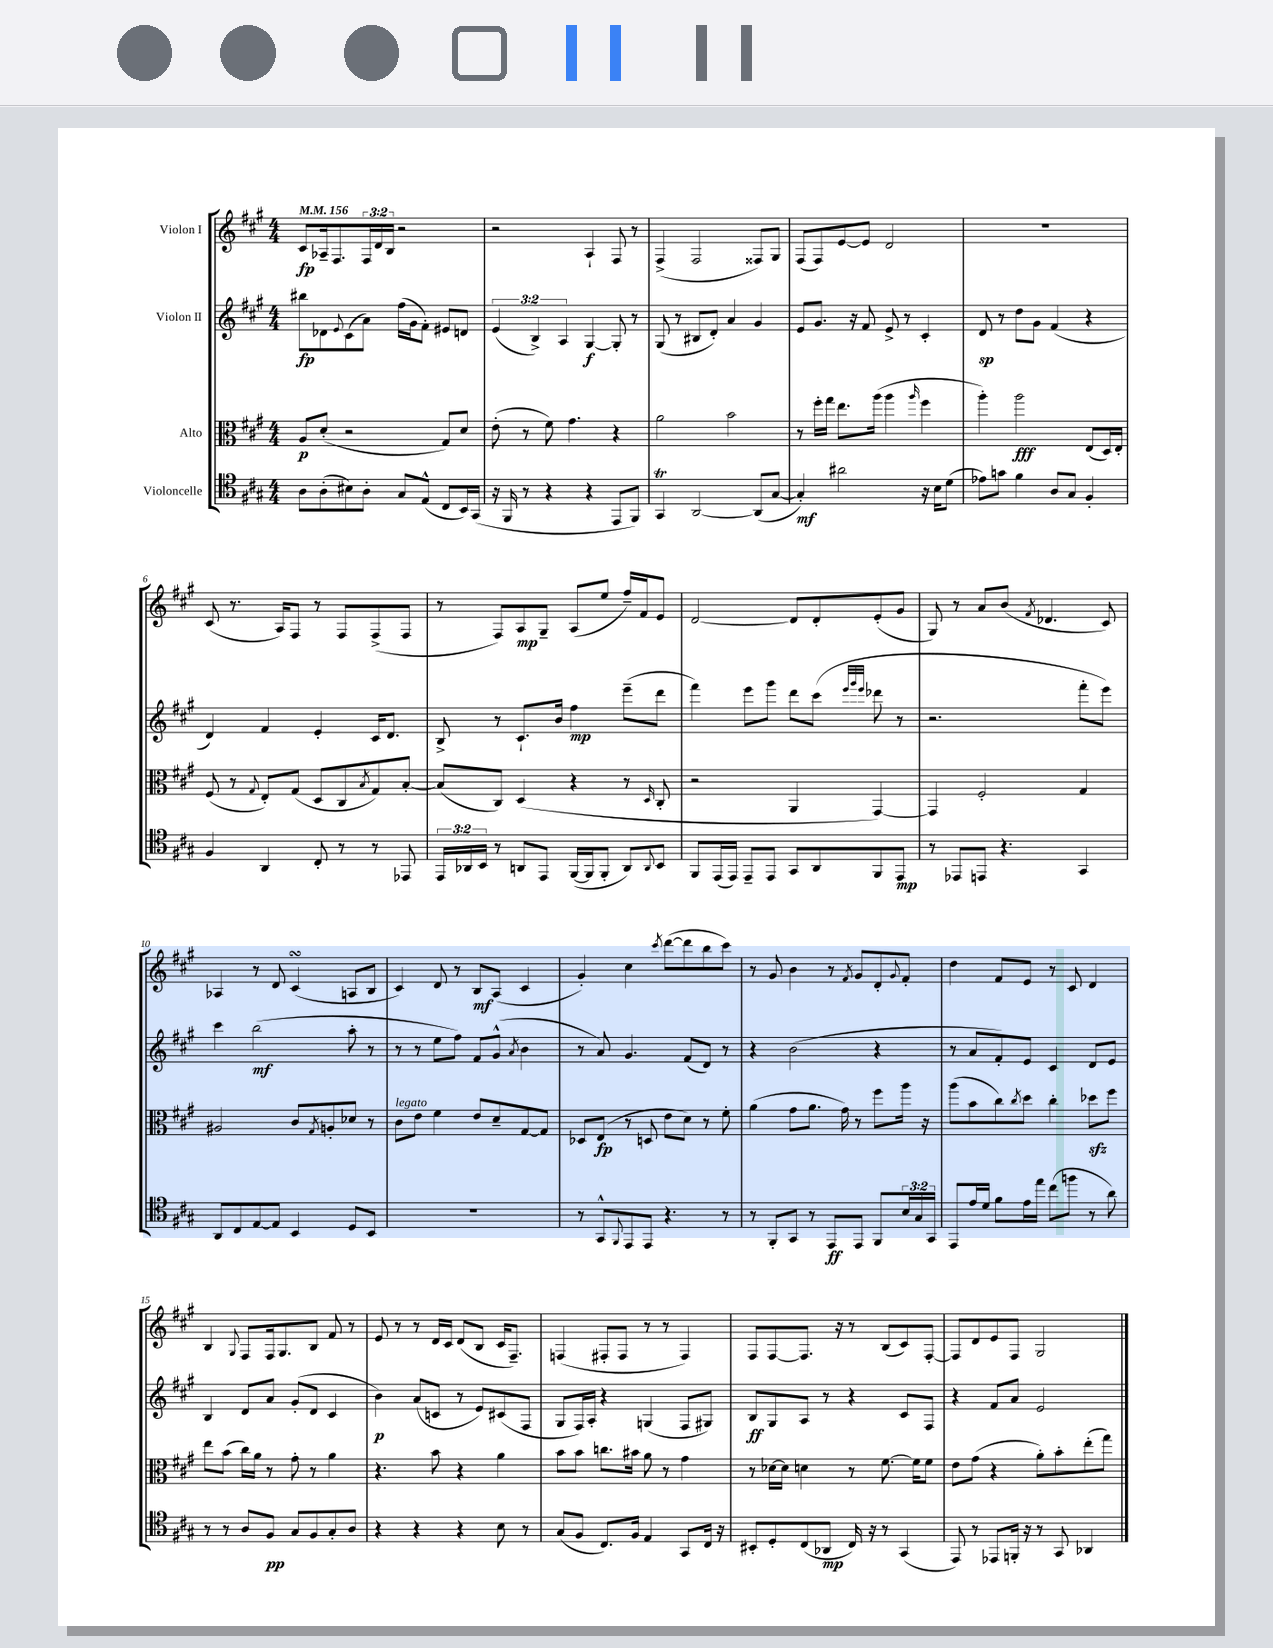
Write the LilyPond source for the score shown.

<<
\new StaffGroup <<
\new Staff = "s0" \with { instrumentName = "Violon I" } {
    \clef treble \key a \major \numericTimeSignature \time 4/4 \override Staff.TupletNumber.text = #tuplet-number::calc-fraction-text \tempo 4 = 156
    cis'8\fp aes16-- fis8. \tuplet 3/2 { fis16 d'16 b16 } r2 |
    r2 a4-! fis8 r8 |
    fis4->( fis2 fisis8) gis8 |
    fis8( fis8) e'8~ e'8 d'2 |
    R1 |
    cis'8( r8. a16) fis8 r8 fis8 fis8->( fis8 |
    r8 fis8) a8\mp gis8-- a8( e''8 fis''16--) fis'16 e'8 |
    d'2~ d'8 d'8-. e'8-.( gis'8 |
    gis8) r8 a'8 b'8( \acciaccatura { fis'8 } des'4. cis'8) |
    aes4 r8 d'8 cis'4\turn( a8 b8 |
    cis'4) d'8 r8 b8\mf a8( cis'4 |
    gis'4-.) cis''4 \acciaccatura { cis'''8 } d'''8~( d'''8 b''8 cis'''8) |
    r8 gis'8 b'4 r8 \acciaccatura { fis'8 } gis'8 d'8-. \appoggiatura { gis'8 } fis'8-. |
    d''4 fis'8 e'8 r8 cis'8 d'4 |
    b4 \appoggiatura { gis8 } fis8 fis16 gis8. b8 fis'8 r8 |
    e'8 r8 r8 d'16 cis'16 d'8( b8 cis'16 fis8.--) |
    f4( fis8-. fis8 r8 r8 fis4) |
    fis8 fis8~ fis8. r16 r8 b8( cis'8) fis8~-. |
    fis8 d'8 e'8 fis8 gis2 \bar "|." |
}
\new Staff = "s1" \with { instrumentName = "Violon II" } {
    \clef treble \key a \major \numericTimeSignature \time 4/4 \override Staff.TupletNumber.text = #tuplet-number::calc-fraction-text
    bis''8\fp des'8 \appoggiatura { e'8 } cis'8( a'8) fis''16( gis'16 fis'8-.) eis'8 d'8 |
    \tuplet 3/2 { e'4( b4->) a4 } gis4~\f gis8-. r8 |
    gis8( r8 bis8 d'8-.) a'4 gis'4 |
    e'8 gis'8. r16 fis'8 e'8-> r8 cis'4-. |
    d'8\sp r8 d''8 gis'8 fis'4( r4 |
    d'4) fis'4 e'4-. cis'16 d'8. |
    b8-> r8 cis'8.-! b'16 fis''4\mp e'''8--( d'''8 |
    fis'''4) e'''8 gis'''8 d'''8 cis'''8( \grace { e'''32 gis'''32 e'''32 } des'''8 r8 |
    r2. fis'''8-. e'''8) |
    cis'''4 b''2\mf( a''8-. r8 |
    r8 r8 e''8 fis''8) fis'8 gis'8-^( \acciaccatura { a'8 } b'4 |
    r8 a'8) gis'4. fis'8( d'8) r8 |
    r4 b'2( r4 |
    r8 a'8 fis'8-.) e'8 cis'4 d'8 e'8 |
    b4 d'8 a'8 gis'8-.( d'8 cis'4 |
    b'4\p) a'8( c'8 r8 e'8) cis'8( fis8 |
    gis8 fis16) a16-. r4 g4( fis8 gis8) |
    b8\ff gis8 a8 r8 r4 cis'8 fis8 |
    r4 fis'8 a'8 e'2 \bar "|." |
}
\new Staff = "s2" \with { instrumentName = "Alto" } {
    \clef alto \key a \major \numericTimeSignature \time 4/4
    a8\p d'8-.( r2 gis8) d'8 |
    e'8-.( r8 fis'8) gis'4. r4 |
    a'2 b'2 |
    r8 fis''16-. gis''16 e''8. a''16( a''4 \grace { a''16 } fis''4 |
    a''4-.) a''2\fff e8( d16) e16-. |
    fis8( r8 \appoggiatura { gis8 } e8-.) gis8( d8 cis8 \acciaccatura { b8 } gis8) b8~-. |
    b8( cis8) d4( r4 r8 \grace { d16 } cis8-. |
    r2 a,4 gis,4~) |
    gis,4 fis2-. gis4 |
    ais2 cis'8 \acciaccatura { gis8 } a8-. des'8 r8 |
    cis'8^\markup { \italic "legato" } e'8 fis'4 e'8 d'8-- gis8~ gis8 |
    des8 e8\fp( r8 d8 e'8 d'8) r8 fis'8-. |
    a'4( gis'8 a'8. gis'16) r8 fis''8 a''16 r16 |
    a''8( b'8 cis''8) \acciaccatura { cis''8 } d''8 cis''4-. des''8\sfz fis''8 |
    e''8 b'8( cis''16) a'16 r8 gis'8-. r8 a'4 |
    r4. b'8 r4 a'4 |
    b'8 b'8 c''8. bis'16 a'8 r8 gis'4 |
    r8 des'16~ des'16 d'4 r8 fis'8.~ fis'16 fis'8 |
    e'8 gis'8( r4 a'8-.) b'8-. e''8-.( gis''8) \bar "|." |
}
\new Staff = "s3" \with { instrumentName = "Violoncelle" } {
    \clef tenor \key a \major \numericTimeSignature \time 4/4 \override Staff.TupletNumber.text = #tuplet-number::calc-fraction-text
    a8 a8-.( bis8) a8-. gis8 e8-^( cis8 b,16) gis,16( |
    r16 fis,16 r8 r4 r4 e,8 fis,8) |
    gis,4\trill a,2~ a,8( gis8~ |
    gis4-.\mf) ais'2 r16 b16 d'8( |
    ees'8) g'8 fis'4 a8 gis8 fis4-. |
    fis4 a,4 cis8-. r8 r8 ees,8 |
    \tuplet 3/2 { e,16 aes,16 b,16 } r8 a,8 e,8 fis,16~( fis,16 fis,8-. a,8) \appoggiatura { a,8 } b,8 |
    fis,8 e,16( e,16) e,8-- e,8 gis,8 a,8 fis,8 e,8\mp |
    r8 ees,8 e,8 r4. gis,4 |
    a,8 cis8 e8~ e8 b,4 d8 b,8 |
    R1 |
    r8 gis,8-^ \appoggiatura { fis,8 } e,8 e,8 r4. r8 |
    r8 fis,8-. gis,8 r8 e,8\ff e,8 fis,8 \tuplet 3/2 { b16 gis16 gis,16 } |
    e,8 e'16 d'16 fis'8 e'16 e''16 cis''8( f''8 r8 a'8) |
    r8 r8 a8 fis8\pp gis8 fis8 gis8-. a8 |
    r4 r4 r4 b8 r8 |
    gis8( fis8 cis8.) fis16 e4 gis,8 cis16 r16 |
    bis,8-. d8-. cis8( aes,8\mp cis16) r16 r8 gis,4( |
    e,8) r8 ees,8 f,16-. r16 r8 gis,8 aes,4 \bar "|." |
}
>>
>>
